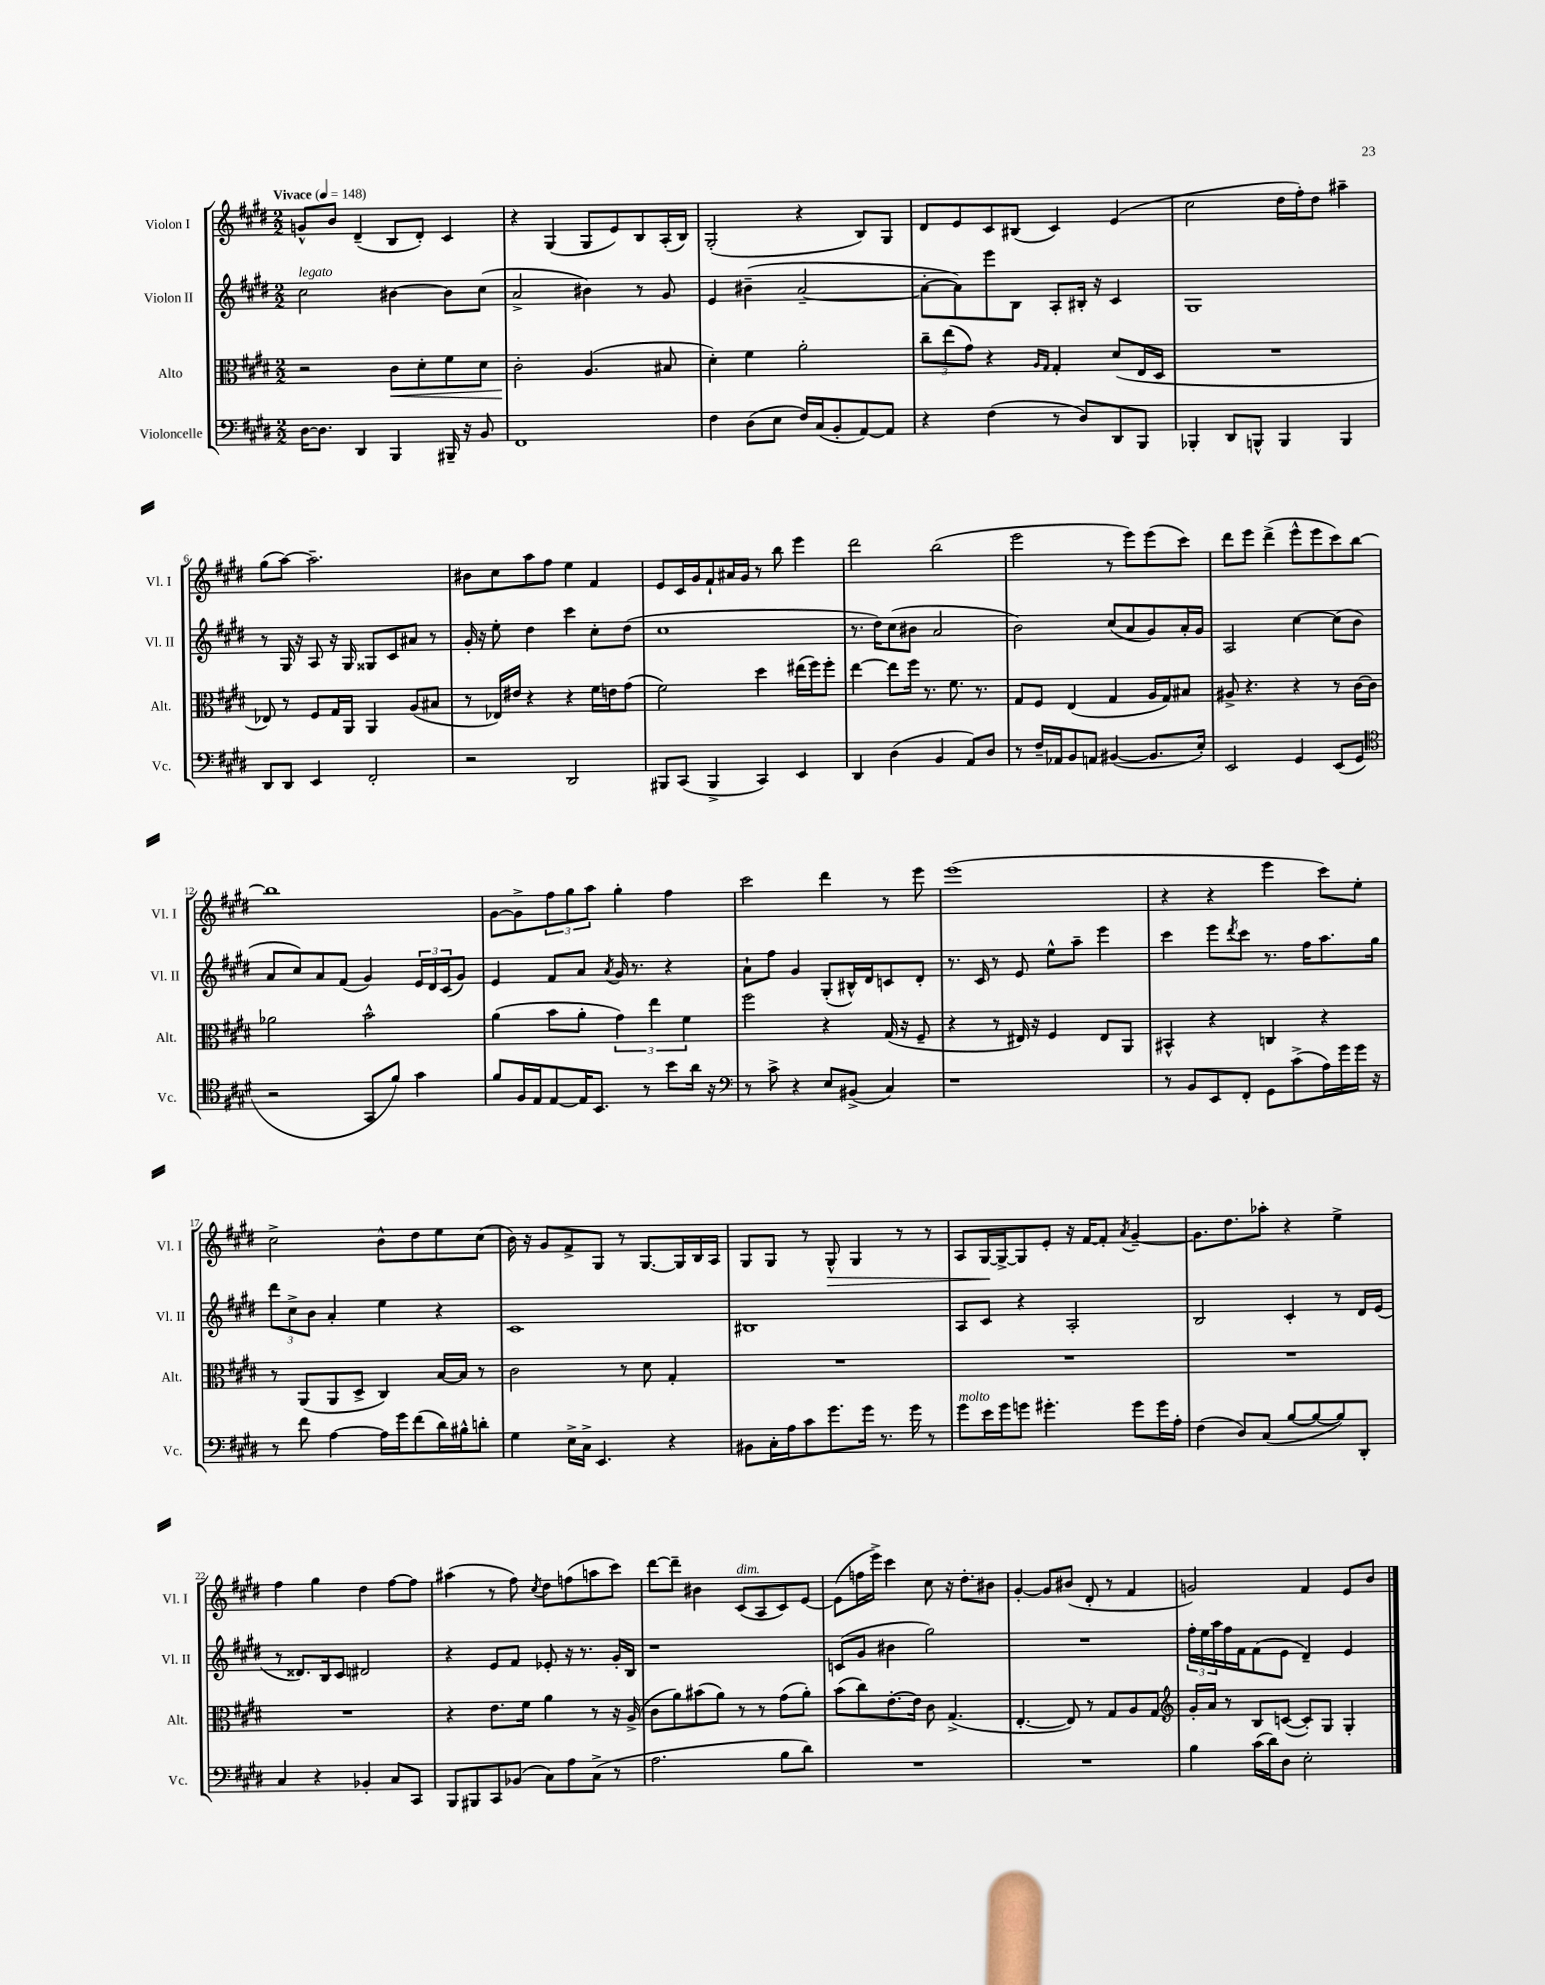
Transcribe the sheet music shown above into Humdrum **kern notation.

**kern	**kern	**kern	**kern
*staff4	*staff3	*staff2	*staff1
*clefF4	*clefC3	*clefG2	*clefG2
*k[f#c#g#d#]	*k[f#c#g#d#]	*k[f#c#g#d#]	*k[f#c#g#d#]
*M2/2	*M2/2	*M2/2	*M2/2
*MM148	*MM148	*MM148	*MM148
[16D#	2r	2cc#	8g^^
8.D#]	.	.	.
.	.	.	8b
4DD#	.	.	(4d#~
4BBB	8c#	[4b#	8B
.	8d#'	.	8d#')
16BBB#~	8f#	8b#]	4c#
16r	.	.	.
8BB	8d#	(8cc#	.
=	=	=	=
1FF#	2c#'	2a^	4r
.	.	.	(4G#
.	(4.A	4b#)	8G#
.	.	.	8e)
.	.	8r	8B
.	8B#	8g#	(16A'
.	.	.	16B)
=	=	=	=
4F#	4d#')	4e	(2G#'
(8D#	4f#	(4b#~	.
8E	.	.	.
16F#)	2a'	[2a~	4r
(16C#	.	.	.
8BB'	.	.	.
[8AA)	.	.	8B)
8AA]	.	.	8G#
=	=	=	=
4r	12cc#~	8a'_	8d#
.	(12ee	.	.
.	.	8a])	8e
.	12g#)	.	.
(4F#	4r	8eee	8c#
.	.	8B	(8B#
.	16qqA	.	.
.	16qqG#	.	.
8r	4G#'	8A'	4c#)
8D#)	.	16B#'	.
.	.	16r	.
8DD#	(8d#	4c#	(4e
8BBB	16E	.	.
.	16D#	.	.
=	=	=	=
4BBB-'	1r	1G#	2cc#
8DD#	.	.	.
8BBB^^	.	.	.
4BBB	.	.	16dd#
.	.	.	16ff#')
.	.	.	8dd#
4BBB	.	.	4aa#~
=	=	=	=
8DD#	8E-)	8r	(8gg#
8DD#	8r	16G#	[8aa)
.	.	16r	.
4EE	8F#	8A	2.aa~]
.	16G#	16r	.
.	16AA	16G#	.
2FF#'	4AA	8G##	.
.	.	8c#	.
.	(8A	8a#	.
.	8B#	8r	.
=	=	=	=
2r	8r	16g#'	8b#
.	.	16r	.
.	16E-)	8ee'	8cc#
.	16e#	.	.
.	4r	4dd#	8aa
.	.	.	8ff#
2DD#	4r	4ccc#	4ee
.	16f#	8cc#'	4f#
.	16e	.	.
.	(8g#	(8dd#	.
=	=	=	=
8BBB#	2f#)	1cc#	8e
(8CC#	.	.	16c#
.	.	.	16g#
4BBB#^	.	.	8f#`
.	.	.	16a#
.	.	.	16g#
4CC#)	4dd#	.	8r
.	.	.	8bb
4EE	(16ee#	.	4eee
.	16ff#)	.	.
.	8ff#'	.	.
=	=	=	=
4DD#	[4ee	8.r	2ddd#
.	.	16dd#)	.
(4D#	8ee]	(8cc#	.
.	16ff#	8b#	.
.	8.r	.	.
4BB	.	2a	(2bb
.	8.f#	.	.
8AA)	.	.	.
.	8.r	.	.
8D#	.	.	.
=	=	=	=
8r	8G#	2b)	2eee
16F#~	8F#	.	.
16AA-	.	.	.
8BB	(4E	.	.
8AA	.	.	.
([4BB#	4G#	(8cc#	8r
.	.	8a	8eee)
8.BB#]	16A	8g#)	(8eee
.	16G#)	.	.
.	8B#	16a'	8ccc#)
16E')	.	16g#	.
=	=	=	=
2EE	8A#^	2A	8ddd#
.	4.r	.	8eee
.	.	.	(4ddd#^
4GG#	4r	[4cc#	8eee^^
.	.	.	8eee
(8EE	8r	(8cc#]	8ccc#)
8GG#	[16c#	8b	[8bb
.	16c#]	.	.
=	=	=	=
*clefC4	*	*	*
2r	2a-	8a	1bb]
.	.	8cc#)	.
.	.	8a	.
.	.	(8f#	.
8GG#	2b^^	4g#)	.
8f#)	.	.	.
4g#	.	24e	.
.	.	24d#	.
.	.	(24c#	.
.	.	8g#)	.
=	=	=	=
8f#	(4a	4e	[8g#
16F#	.	.	8g#^]
16E	.	.	.
[8E	8b	8f#	12ff#
.	.	.	12gg#
16E]	8a'	8a	.
.	.	.	12aa
8.BB	.	.	.
.	.	8qa	.
.	6g#)	16g#	4gg#'
.	.	8.r	.
8r	.	.	.
.	6ee	.	.
8b	.	4r	4ff#
.	6f#	.	.
16a	.	.	.
16r	.	.	.
=	=	=	=
*clefF4	*	*	*
8r	2ff#	8a`	2ccc#
8c#^	.	8ff#	.
4r	.	4g#	.
8E	4r	(8G#'	4ddd#
(8BB#^	.	16B#^^)	.
.	.	16d#	.
4C#)	(16G#	8c	8r
.	16r	.	.
.	8F#~	8d#'	8eee
=	=	=	=
1r	4r	8.r	(1eee
.	.	16c#	.
.	8r	8r	.
.	16E#)	8e	.
.	16r	.	.
.	4F#	8ee^^	.
.	.	8aa~	.
.	8E#	4eee	.
.	8AA	.	.
=	=	=	=
8r	4BB#^^	4ccc#	4r
8BB	.	.	.
8EE	4r	8eee	4r
.	.	8qddd#	.
8FF#'	.	8ccc#	.
8GG#	4C	8.r	4eee
(8c#^	.	.	.
.	.	16ff#	.
16A)	4r	8.aa	8ccc#)
16g#	.	.	.
16g#	.	.	8ee'
16r	.	16gg#	.
=	=	=	=
8r	8r	12ddd#	2cc#^
.	.	12cc#^	.
8f#	(8AA	.	.
.	.	12b	.
[4A	8AA	4a'	.
.	8D#^	.	.
16A]	4C#)	4ee	8b^^
16g#	.	.	.
(8f#	.	.	8dd#
16d#)	[16B	4r	8ee
16B#^^	16B]	.	.
8d'	8r	.	(8cc#
=	=	=	=
4G#	2c#	1c#	16b)
.	.	.	16r
.	.	.	8g#
16E^	.	.	8f#^
16C#^	.	.	.
4.EE	.	.	8G#
.	8r	.	8r
.	8d#	.	[8.G#
4r	4G#'	.	.
.	.	.	16G#]
.	.	.	16B
.	.	.	16A
=	=	=	=
8BB#	1r	1B#	8G#
16C#'	.	.	8G#
16A	.	.	.
8c#	.	.	8r
8.g#	.	.	8G#^^
.	.	.	4G#
16g#	.	.	.
8.r	.	.	.
.	.	.	8r
16g#	.	.	.
8r	.	.	8r
=	=	=	=
8g#	1r	8A	8A
16e	.	8c#	[16G#
16g#	.	.	16G#^_
8g	.	4r	8G#]
4.g#'	.	.	8e'
.	.	2A'	16r
.	.	.	[16f#
.	.	.	8f#']
.	.	.	8qa
8g#	.	.	[4g#~
16g#	.	.	.
16A'	.	.	.
=	=	=	=
(4F#	1r	2B	8.g#]
.	.	.	8.dd#
8D#)	.	.	.
(8C#	.	.	8aa-'
[8B	.	4c#'	4r
8B_	.	.	.
8B])	.	8r	4ee^
8DD#'	.	16d#	.
.	.	(16e	.
=	=	=	=
4C#	1r	8r	4ff#
.	.	8.d##)	.
4r	.	.	4gg#
.	.	16B	.
.	.	8c#	.
4BB-'	.	2d#	4dd#
8C#	.	.	[8ff#
8CC#	.	.	8ff#]
=	=	=	=
8BBB	4r	4r	(4aa#
8BBB#	.	.	.
8CC#	8.e	8e	8r
(8BB-	.	8f#	8ff#)
.	16f#	.	.
.	.	.	8qcc#
8C#)	4a	8e-'	8dd#
8A	.	16r	(8ff
.	.	8.r	.
(8C#^	8r	.	8aa
8r	16r	16g#'	8ccc#)
.	(16A^	16B	.
=	=	=	=
2.A	8c#	1r	[8ddd#
.	8a)	.	8ddd#~]
.	(8b#	.	4b#
.	8a)	.	.
.	8r	.	(8c#
.	8r	.	8A
8B	(8g#	.	8c#)
8d#)	8a')	.	[8e
=	=	=	=
1r	(8b	(8c	(8e]
.	8cc#)	8g#	16ff
.	.	.	16eee^)
.	[8.e'	4b#	4ccc#
.	16e]	.	.
.	8c#	2gg#)	8cc#
.	(4.G#^	.	16r
.	.	.	8.dd#'
.	.	.	8b#
=	=	=	=
1r	[4.E'	1r	[4g#'
.	.	.	8g#]
.	8E])	.	(8b#
.	8r	.	8d#'
.	8G#	.	8r
.	8A	.	4f#
.	8G#	.	.
=	=	=	=
*	*clefG2	*	*
4B	16g#'	24ff#'	2g)
.	.	24ee	.
.	16a	.	.
.	.	24aa	.
.	8r	16ff#	.
.	.	16f#	.
(16c#	8B	(8f#	.
16d#)	.	.	.
8D#	([8c	8e	.
2E'	8c'])	4d#~)	4f#
.	8G#	.	.
.	4G#'	4e	8e
.	.	.	8b
==	==	==	==
*-	*-	*-	*-
